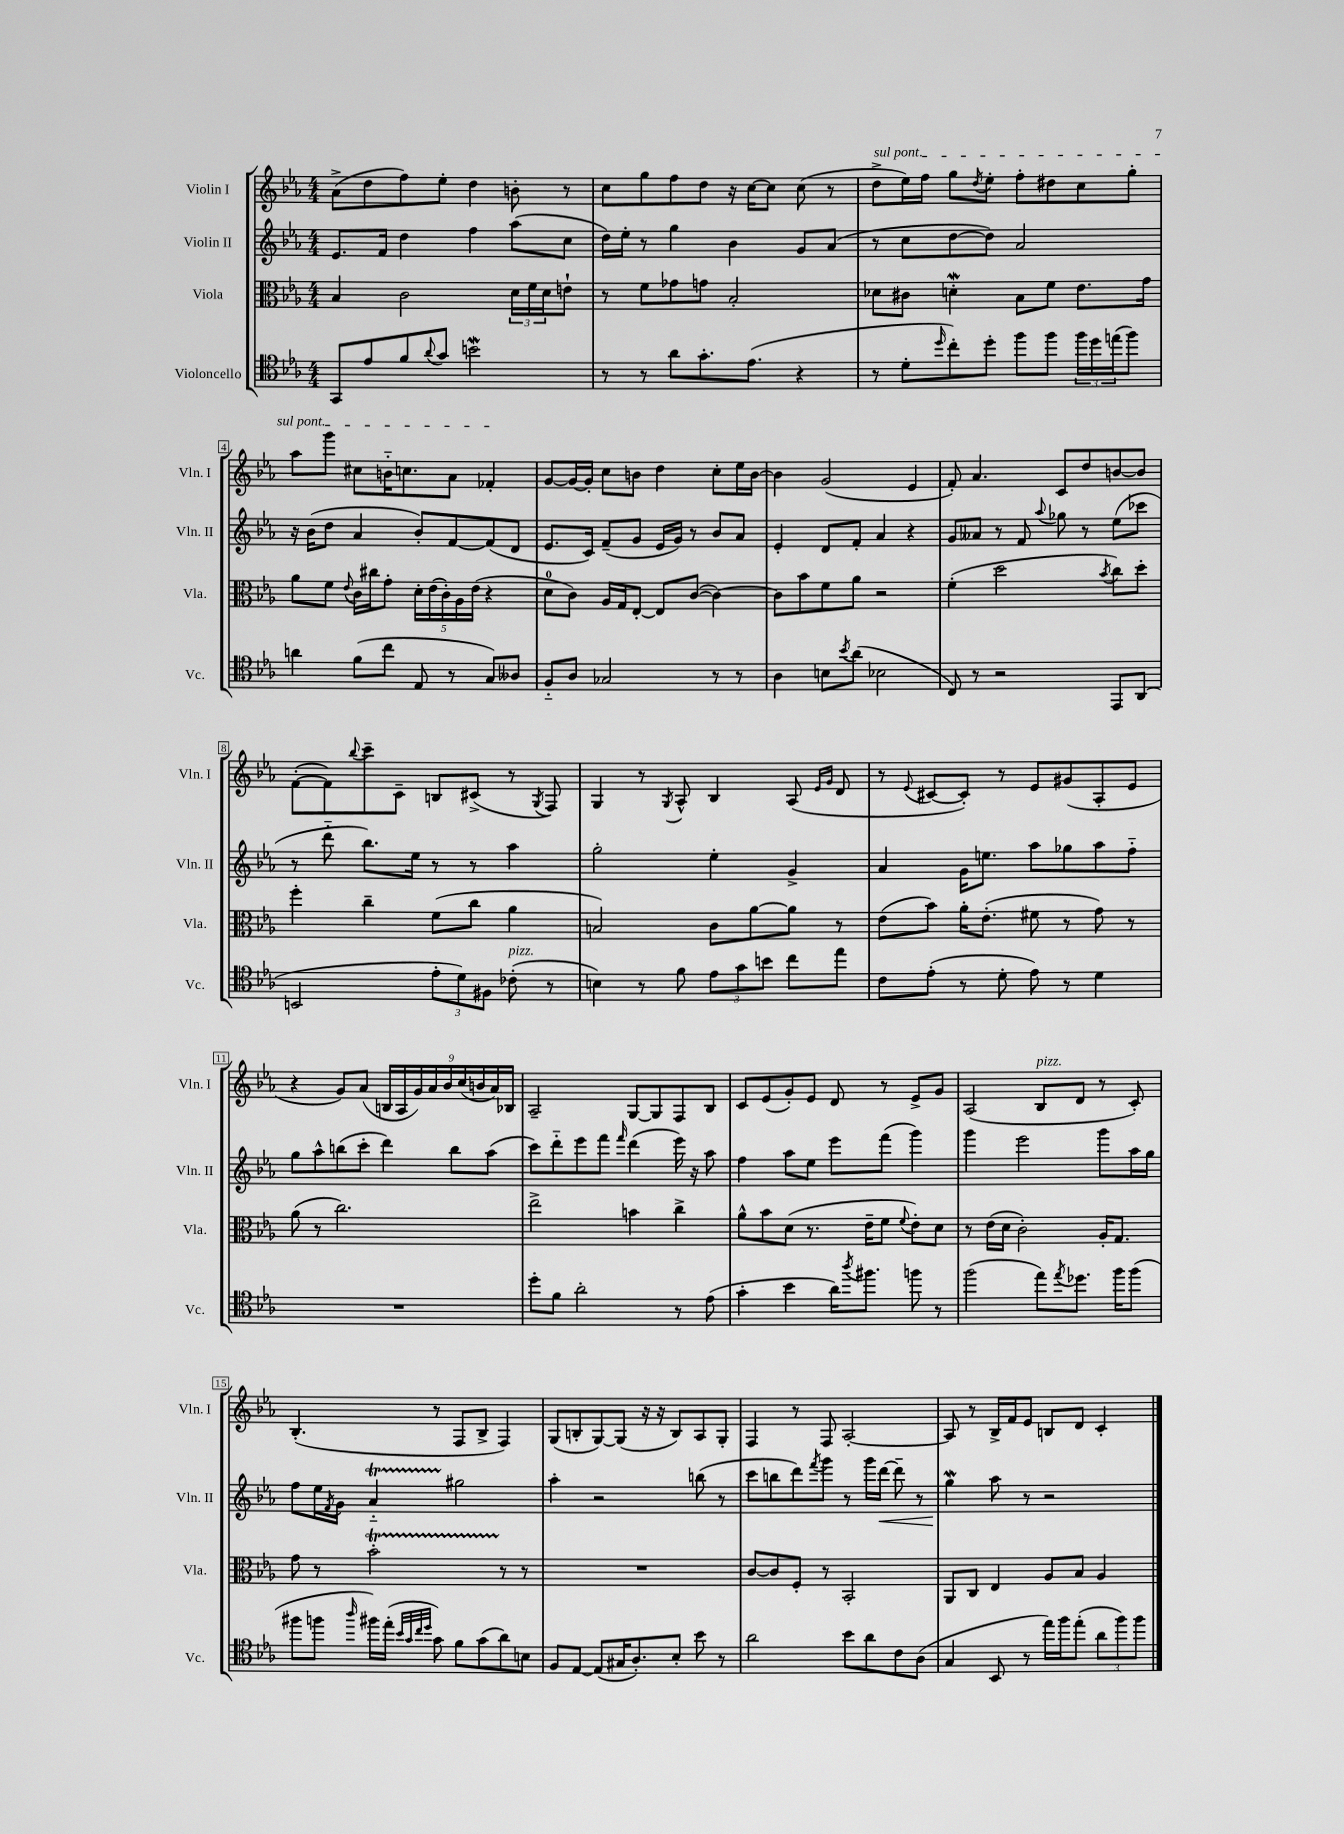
<<
\new StaffGroup <<
\new Staff = "s0" \with { instrumentName = "Violin I" shortInstrumentName = "Vln. I" } {
    \clef treble \key ees \major \numericTimeSignature \time 4/4
    aes'8->( d''8 f''8) ees''8-. d''4 b'8-. r8 |
    c''8 g''8 f''8 d''8 r16 c''16~ c''8 c''8( r8 |
    \once \override TextSpanner.bound-details.left.text = \markup { \italic "sul pont." } d''8->\startTextSpan ees''16) f''16 g''8 \acciaccatura { d''8 } ees''8-. f''8-. dis''8 c''8 g''8-. |
    aes''8 g'''8 cis''8 b'16-_ c''8. aes'8 fes'4-.\stopTextSpan |
    g'8~ g'16~ g'16-. c''8 b'8 d''4 c''8-. ees''16 b'16~ |
    b'4 g'2( ees'4 |
    f'8-.) aes'4. c'8 d''8 b'8~ b'8 |
    f'8~-.( f'8) \appoggiatura { bes''8 } c'''8-- c'8-- b8 cis'8->( r8 \acciaccatura { g8 } f8) |
    g4 r8 \acciaccatura { g8 } aes8-^ bes4 aes8( \grace { ees'16 g'16 } d'8 |
    r8 \appoggiatura { ees'8 } cis'8~ cis'8-.) r8 ees'8 gis'8( aes8-. ees'8 |
    r4 g'8) aes'8( \tuplet 9/8 { b16 aes16 g'16) aes'16 bes'16 c''16( b'16 aes'16) bes16 } |
    aes2-- g8~ g8 f8 bes8 |
    c'8 ees'8( g'8-.) ees'8 d'8 r8 ees'8-> g'8 |
    aes2( bes8^\markup { \italic "pizz." } d'8 r8 c'8-.) |
    bes4.-.( r8 f8 bes8-> f4) |
    g8( b8-. g8~) g8( r16 r16 b8) aes8 g8-. |
    f4 r8 f8 aes2~-. |
    aes8 r8 bes16-> f'16 ees'8 b8 d'8 c'4-. \bar "|." |
}
\new Staff = "s1" \with { instrumentName = "Violin II" shortInstrumentName = "Vln. II" } {
    \clef treble \key ees \major \numericTimeSignature \time 4/4
    ees'8. f'16 d''4 f''4 aes''8( c''8 |
    d''16) ees''16-. r8 g''4 bes'4 g'8 aes'8( |
    r8 c''8 d''8~ d''8) aes'2 |
    r16 bes'16( d''8 aes'4 bes'8-.) f'8~ f'8( d'8 |
    ees'8. c'16) f'8--( g'8 ees'16 g'16) r8 bes'8 aes'8 |
    ees'4-. d'8 f'8-. aes'4 r4 |
    g'8 aeses'8 r8 f'8 \appoggiatura { aes''8 } ges''8 r8 ees''8( ces'''8 |
    r8 d'''8-_ bes''8.) ees''16 r8 r8 aes''4 |
    g''2-. ees''4-. g'4-> |
    aes'4 g'16 e''8. aes''8 ges''8 aes''8 f''8-_ |
    g''8 aes''8-^ b''8( c'''8-. d'''4) b''8 aes''8( |
    c'''8) d'''8-_ ees'''8 f'''8 \grace { f'''16 } d'''4( ees'''16) r16 aes''8 |
    f''4 aes''8 ees''8 ees'''8 f'''8( g'''4) |
    g'''4 ees'''2 g'''8 aes''16 g''16 |
    f''8 ees''16 \acciaccatura { f'8 } g'16 aes'4-_\startTrillSpan gis''2\stopTrillSpan |
    aes''4-. r2 b''8( r8 |
    c'''8 b''8 d'''8) \acciaccatura { f'''8 } g'''8 r8 g'''16 d'''16~\< d'''8-- r8 |
    g''4\mordent\! aes''8 r8 r2 \bar "|." |
}
\new Staff = "s2" \with { instrumentName = "Viola" shortInstrumentName = "Vla." } {
    \clef alto \key ees \major \numericTimeSignature \time 4/4
    bes4 c'2 \tuplet 3/2 { d'16 f'16 d'16 } e'8-! |
    r8 f'8 ges'8 g'8 bes2-. |
    des'8 cis'8 d'4-.\mordent bes8 f'8 ees'8. g'16 |
    aes'8 f'8 \appoggiatura { ees'8 } c'16 cis''16 g'8-. \tuplet 5/4 { d'16-. ees'16( c'16-.) aes16 ees'16( } r4 |
    d'8-0 c'8) aes16 g16 ees8~-. ees8 c'8~( c'4~) |
    c'8 bes'8 f'8 aes'8 r2 |
    f'4-.( d''2 \acciaccatura { bes'8 } c''8) d''8-. |
    f''4-. c''4-- f'8( c''8 aes'4 |
    b2) c'8 aes'8~ aes'8 r8 |
    ees'8( bes'8) aes'16-. ees'8.-.( fis'8 r8 g'8) r8 |
    aes'8( r8 c''2.) |
    ees''2-> b'4 c''4-> |
    aes'8-^ bes'8 d'8( r8. ees'16-- f'8 \appoggiatura { f'8 } ees'8-.) d'8 |
    r8 ees'16( d'16 c'2-.) aes16-. g8. |
    g'8 r8 bes'2-.\startTrillSpan r8\stopTrillSpan r8 |
    R1 |
    c'8~ c'8 f8-. r8 bes,2-. |
    aes,8 c8 ees4 aes8 bes8 aes4 \bar "|." |
}
\new Staff = "s3" \with { instrumentName = "Violoncello" shortInstrumentName = "Vc." } {
    \clef tenor \key ees \major \numericTimeSignature \time 4/4
    g,8 ees'8 f'8 \appoggiatura { aes'8 } g'8 b'2\mordent |
    r8 r8 aes'8 g'8.-. ees'8.( r4 |
    r8 d'8-. \grace { d''16 } c''8-.) d''8-. f''8 f''8 \tuplet 3/2 { f''16 d''16 e''16( } f''8) |
    a'4 f'8( c''8 ees8 r8 g8) aeses8 |
    f8-_ aes8 ges2 r8 r8 |
    aes4 b8 \acciaccatura { bes'8 } aes'8( bes2 |
    c8) r8 r2 ees,8 aes,8( |
    b,2 \tuplet 3/2 { ees'8-. d'8) fis8 } ces'8-.^\markup { \italic "pizz." }( r8 |
    b4) r8 f'8 \tuplet 3/2 { ees'8 g'8 b'8 } c''8 ees''8 |
    c'8 ees'8-.( r8 d'8-. ees'8) r8 d'4 |
    R1 |
    d''8-. f'8 aes'2-. r8 ees'8( |
    g'4-. bes'4 aes'16) \acciaccatura { aes''8 } fis''8. f''8 r8 |
    f''2( ees''8) \acciaccatura { ees''8 } des''8. f''16 f''8( |
    fis''8 f''8 \grace { aes''16 } fis''16) ees''16-.( \grace { bes'32 g'32 c''32 d''32 } g'8) f'8 g'8( aes'8) b8 |
    f8 ees8~ ees8( gis16 aes8.-.) bes8-. bes'8 r8 |
    aes'2 bes'8 aes'8 c'8 aes8( |
    g4 bes,8 r8 ees''16) f''16 ees''8-.( \tuplet 3/2 { aes'8 f''8) f''8 } \bar "|." |
}
>>
>>
\layout { \context { \Score \override BarNumber.stencil = #(make-stencil-boxer 0.1 0.3 ly:text-interface::print) } }
